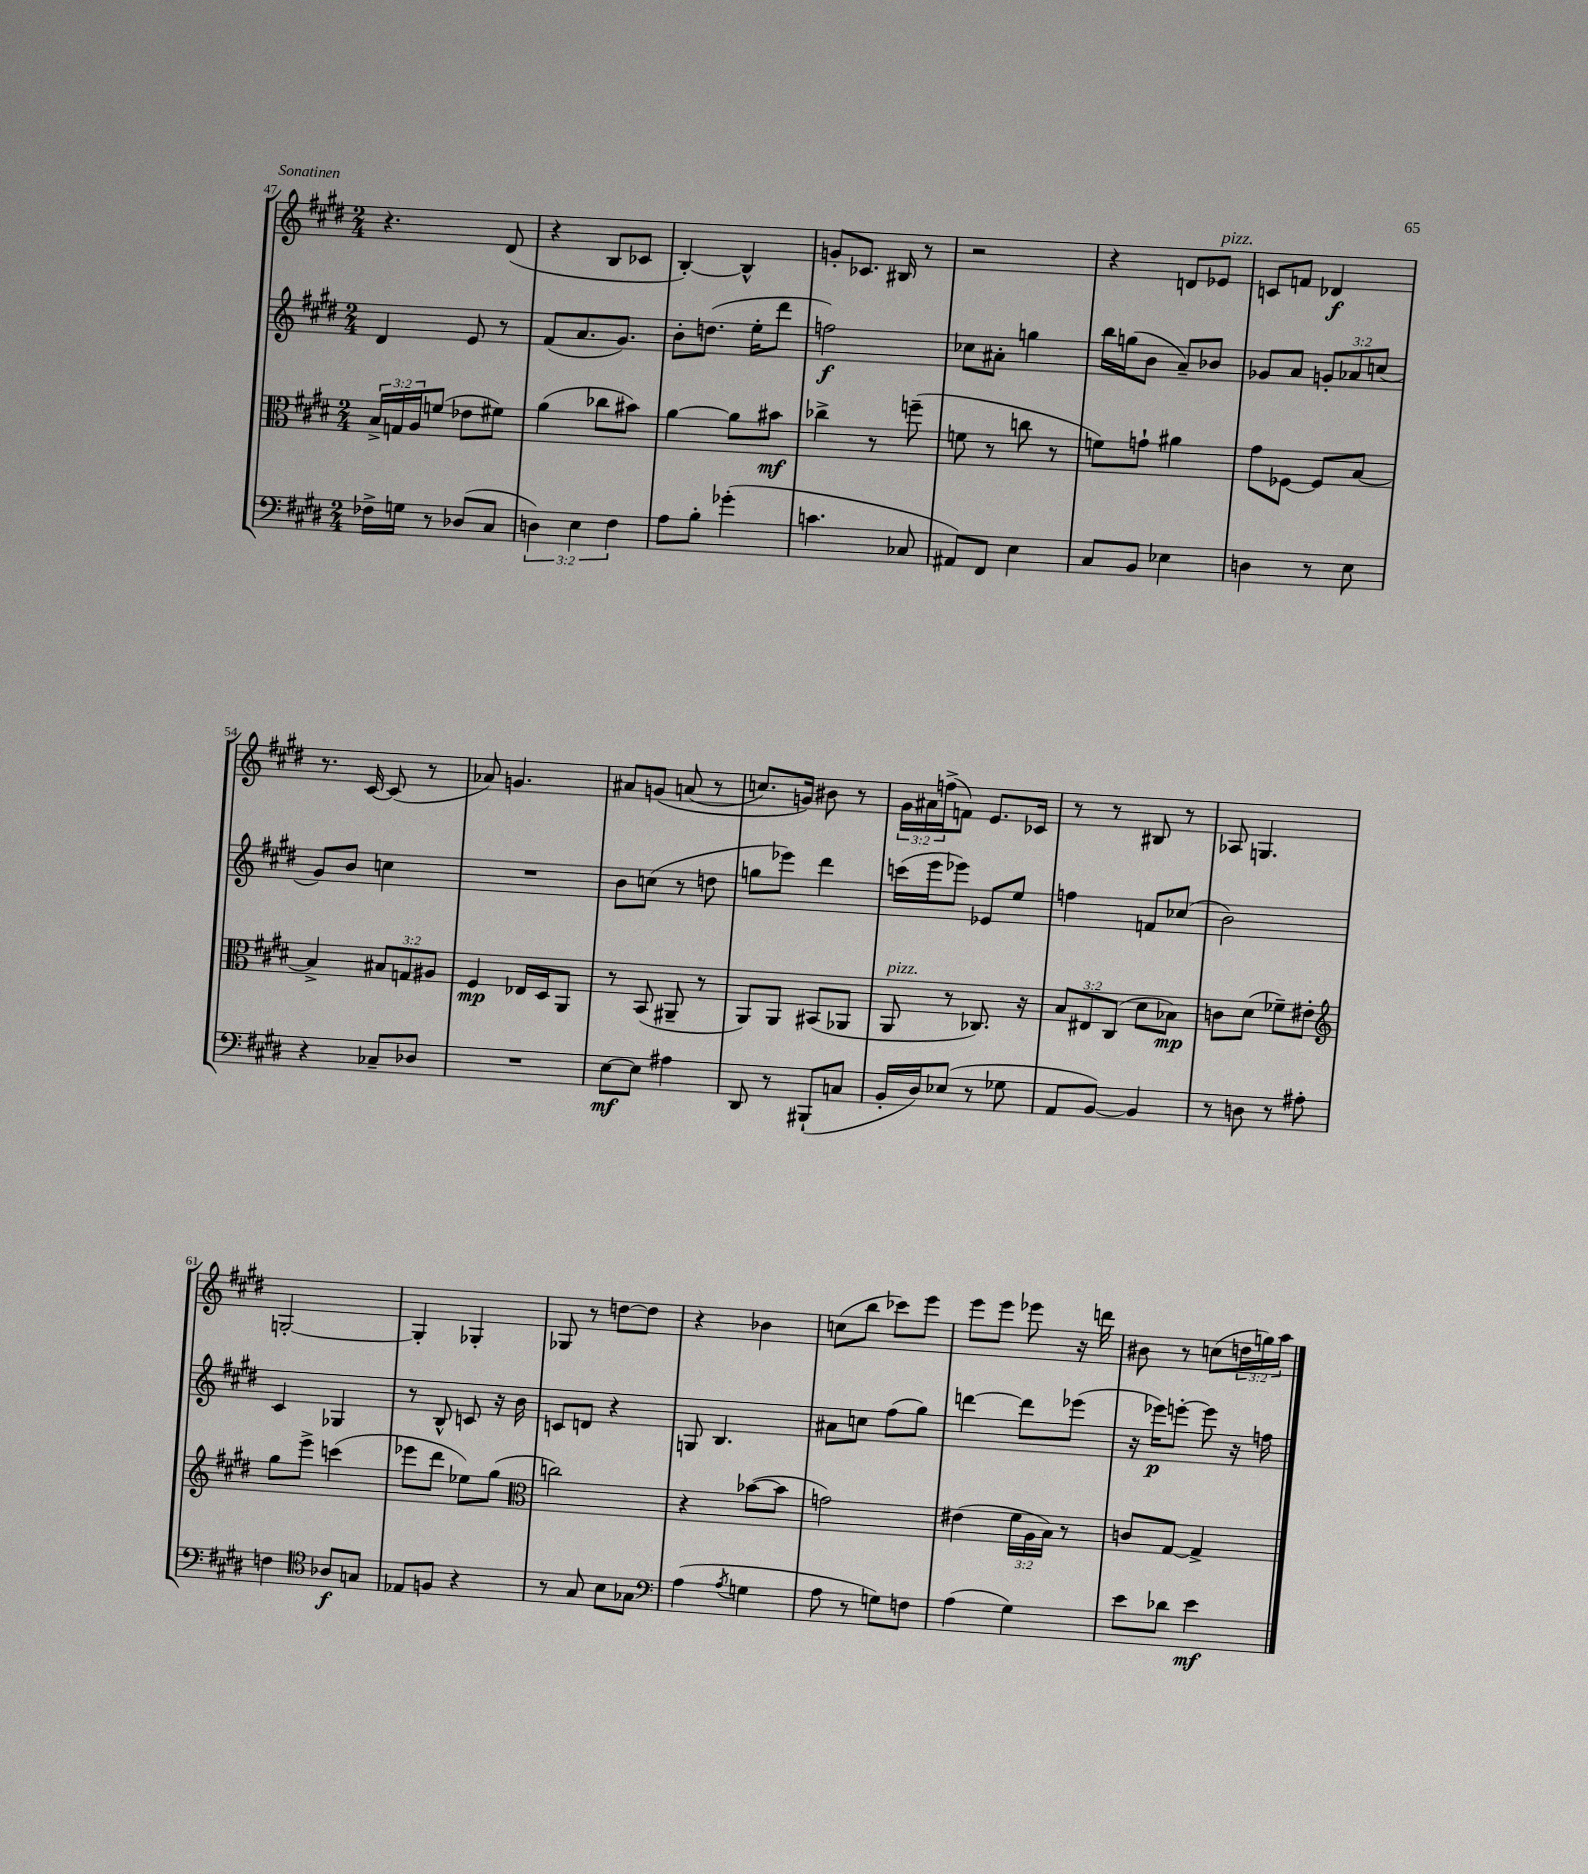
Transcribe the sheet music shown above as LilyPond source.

<<
\new StaffGroup <<
\new Staff = "s0" {
    \clef treble \key e \major \numericTimeSignature \time 2/4 \override Staff.TupletNumber.text = #tuplet-number::calc-fraction-text
    r4. dis'8( |
    r4 b8 ces'8 |
    b4~-.) b4-^ |
    g'8-. ces'8. bis16 r8 |
    r2 |
    r4 d'8 ees'8^\markup { \italic "pizz." } |
    c'8 f'8 des'4\f |
    r8. cis'16~ cis'8( r8 |
    aes'8) g'4. |
    ais'8 g'8\( a'8( r8 |
    c''8.) g'16\) bis'8 r8 |
    \tuplet 3/2 { gis'16 ais'16 f''16->( } f'8) e'8. ces'16 |
    r8 r8 bis8 r8 |
    aes8 g4. |
    g2~-. |
    g4-. ges4-. |
    ges8 r8 d''8~ d''8 |
    r4 bes'4 |
    c''8( b''8 ces'''8) e'''8 |
    e'''8 e'''8 ees'''8 r16 d'''16 |
    bis'8 r8 c''8( \tuplet 3/2 { d''16 g''16) a''16 } \bar "|." |
}
\new Staff = "s1" {
    \clef treble \key e \major \numericTimeSignature \time 2/4 \override Staff.TupletNumber.text = #tuplet-number::calc-fraction-text
    dis'4 e'8 r8 |
    fis'8( a'8. gis'8.) |
    b'8-. d''8.( e''16-. dis'''8 |
    f''2\f) |
    ces''8 ais'8-. g''4 |
    b''16 g''16( b'8 a'8--) bes'8 |
    ges'8 a'8 \tuplet 3/2 { g'8-. aes'8 c''8( } |
    gis'8) b'8 c''4 |
    R2 |
    b'8 c''8( r8 d''8 |
    g''8 ees'''8) dis'''4 |
    c'''16( e'''16 ees'''8) ees'8 e''8 |
    f''4 f'8 ces''8( |
    b'2) |
    cis'4 ges4 |
    r8 b8-^ c'8 r16 b'16 |
    c'8 d'8 r4 |
    g8 b4. |
    ais'8 c''8 fis''8( gis''8) |
    d'''4~ d'''8 ees'''8( |
    r16 ees'''16\p) e'''8~-. e'''8 r16 f''16 \bar "|." |
}
\new Staff = "s2" {
    \clef alto \key e \major \numericTimeSignature \time 2/4 \override Staff.TupletNumber.text = #tuplet-number::calc-fraction-text
    \tuplet 3/2 { b16-> g16 a16 } f'8( ees'8 fis'8) |
    a'4( ces''8 bis'8) |
    a'4~ a'8 bis'8\mf |
    ces''4-> r8 f''8--( |
    f'8 r8 c''8 r8 |
    f'8) g'8-! ais'4 |
    gis'8 fes8~ fes8 b8~ |
    b4-> \tuplet 3/2 { bis8 g8 ais8 } |
    fis4\mp ees16 dis16 a,8 |
    r8 b,8( ais,8-- r8 |
    a,8) a,8 bis,8( aes,8 |
    a,8^\markup { \italic "pizz." } r8 ces8.) r16 |
    \tuplet 3/2 { b8 eis8 cis8( } dis'8 bes8\mp) |
    c'8 dis'8( fes'8--) eis'8-. |
    \clef treble gis''8 e'''8-> c'''4( |
    ees'''8 dis'''8 ees''8) gis''8( |
    \clef alto c''2) |
    r4 bes'8~( bes'8 |
    g'2) |
    eis'4( \tuplet 3/2 { fis'16 a16 b16) } r8 |
    c'8 gis8~ gis4-> \bar "|." |
}
\new Staff = "s3" {
    \clef bass \key e \major \numericTimeSignature \time 2/4 \override Staff.TupletNumber.text = #tuplet-number::calc-fraction-text
    fes16-> g16 r8 des8( cis8 |
    \tuplet 3/2 { d4) e4 fis4 } |
    a8 b8-. ges'4-.( |
    c'4. ces8 |
    ais,8) fis,8 e4 |
    cis8 b,8 ees4 |
    d4 r8 e8 |
    r4 ces8-- des8 |
    R2 |
    e8~\mf e8 ais4 |
    dis,8 r8 bis,,8-!( c8 |
    b,16-. dis16) ees8( r8 ges8 |
    a,8 b,8~) b,4 |
    r8 d8 r8 ais8-. |
    f4 \clef tenor aes8\f g8 |
    ees8 f8 r4 |
    r8 gis8 b8 ges8 |
    \clef bass a4( \acciaccatura { a8 } g4 |
    a8 r8 g8) f8 |
    a4( gis4) |
    e'8 des'8 e'4\mf \bar "|." |
}
>>
>>
\layout { \context { \Score currentBarNumber = #47 } }
